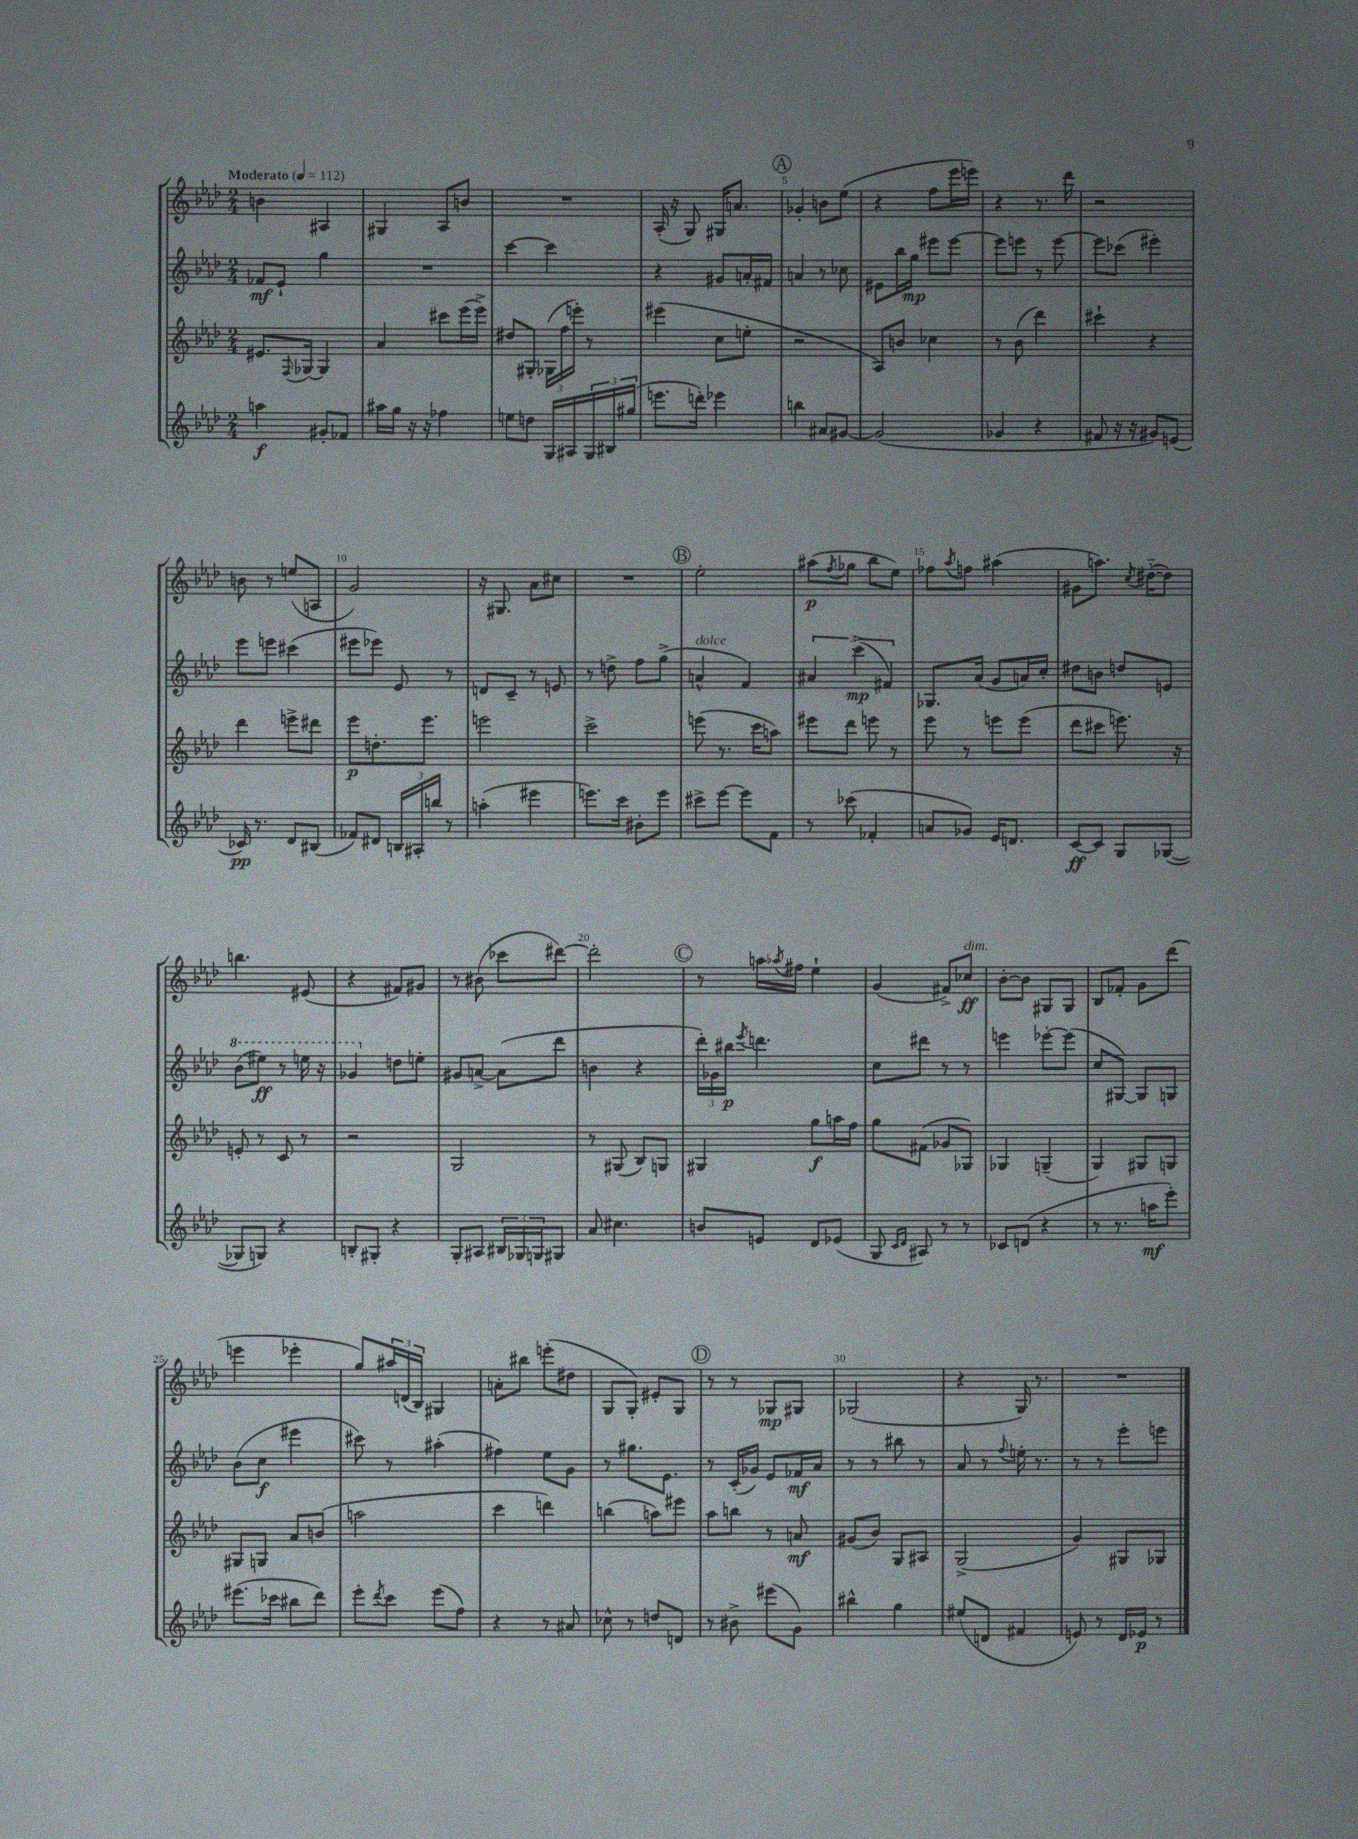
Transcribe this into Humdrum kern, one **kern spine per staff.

**kern	**kern	**kern	**kern
*staff4	*staff3	*staff2	*staff1
*clefG2	*clefG2	*clefG2	*clefG2
*k[b-e-a-d-]	*k[b-e-a-d-]	*k[b-e-a-d-]	*k[b-e-a-d-]
*M2/4	*M2/4	*M2/4	*M2/4
*MM112	*MM112	*MM112	*MM112
4aa\	8.e#/L	8f-/L	4b\
.	.	8e-`/J	.
.	8qqF/	.	.
.	[16G-/Jk	.	.
8g#'/L	4G-/]	4gg\	4A#/
8f-/J	.	.	.
=	=	=	=
16aa#\LL	4a-/	2r	4G#/
16gg\JJ	.	.	.
16r	.	.	.
16r	.	.	.
4ff-\	8ccc#\L	.	8A-/L
.	(16eee-\L	.	8b/J
.	16eee-^\JJ)	.	.
=	=	=	=
8ee\L	8dd#/L	[4ccc\	2r
8dd\J	8G#'/J	.	.
16G/LL	(24G-\LL	4ccc\]	.
.	24ff\	.	.
16A#/	.	.	.
.	24eee'\JJ)	.	.
24G/	8r	.	.
24B#/	.	.	.
(24gg#/JJ	.	.	.
=	=	=	=
8.eee\L	(4eee#\	4r	(16A-'/
.	.	.	16r
.	.	.	8G/)
16ddd'\Jk)	.	.	.
4eee-\	8cc\L	8g#/L	16G#/LK
.	.	.	8.a/J
.	8ee'\J	16a'/L	.
.	.	16f#/JJ	.
=	=	=	=
4bb\	2r	4a/	4g-'/
8a#/L	.	8r	8b\L
[8g#/J	.	8cc-\	(8ee-\J
=	=	=	=
(2g#/]	8A-/L)	8e#\L	4r
.	8b/J	16bb-\L	.
.	.	16gg\JJ	.
.	4cc-\	8eee#\L	8ff\L
.	.	[8eee#\J	16eee-\L
.	.	.	16eee\JJ)
=	=	=	=
4g-/	8r	8eee#\]L	4r
.	(8b-\	8eee\J	.
4r	4ddd-\)	8r	8.r
.	.	[8eee\	.
.	.	.	16ddd-\
=	=	=	=
8f#/	4ccc#`\	8eee\]L	2r
16r	.	(8ccc-\J	.
16r	.	.	.
8g#/L)	4r	4eee#'\)	.
(8e/J	.	.	.
=	=	=	=
16c-/)	4ddd-\	8eee-\L	8b\
8.r	.	.	.
.	.	8eee\J	8r
8d-/L	8eee^\L	(4ccc#\	(8ee/L
(8B#/J	8ddd#\J	.	8A/J
=	=	=	=
8f-/L)	8eee-\L	8eee#\L	2g/)
8d#/J	8.dd'\	8eee-\J)	.
24B/LL	.	8e-/	.
24A#'/	.	.	.
.	8.eee-\J	.	.
24bb/JJ	.	.	.
8r	.	8r	.
=	=	=	=
(4aa'\	2eee\	8d/L	16r
.	.	.	8.G#/
.	.	8c~/J	.
4eee#\	.	8r	8a-\L
.	.	8e/	8cc#\J
=	=	=	=
8.eee\L)	2ccc^\	8r	2r
.	.	8dd^\	.
16ccc\Jk	.	.	.
8b#'\L	.	8ff\L	.
8eee\J	.	(8gg^\J	.
=	=	=	=
8ccc#^\L	(8eee\	4a^^/	2ee-'\
[8eee-\J	8.r	.	.
8eee-\]L	.	4f/)	.
.	16ccc\LK	.	.
8f\J	8aa\J)	.	.
=	=	=	=
8r	8eee#\L	6a#/	(8aa#\L
.	.	.	8qff/
(8ccc-\	8ddd-\J	.	8gg-\J
.	.	(6ccc^\	.
4f-'/	8eee\	.	8bb-\L
.	.	6f#/)	.
.	8r	.	8ee-\J)
=	=	=	=
8a/L	8eee-\	8.G-/L	8ff-\L
.	.	.	8qaa-/
8g-/J)	8r	.	8ff\J
.	.	(16a-/Jk	.
16e-/LK	8eee\L	8g/L	(4aa#\
8.d/J	.	.	.
.	(8eee\J	16a/L)	.
.	.	16cc'/JJ	.
=	=	=	=
[8c/L	8ddd-\L	8dd#\L	8g#\L
8c/]J	8ccc#\J	8b\J	8.aa\J)
8G/L	8.eee\)	8dd/L	.
.	.	.	8qcc/
.	.	.	([16dd#'~\LK
([8G-/J	.	8e/J	8dd#\]J)
.	16r	.	.
=	=	=	=
8G-/]L	8e'/	(8bb-\L	4.bb\
8G/J)	8r	8eee#\J)	.
4r	8c/	8r	.
.	8r	16eee\	(8e#/
.	.	16r	.
=	=	=	=
8B'/L	2r	4gg-/	4r
8G#'/J	.	.	.
4r	.	8dd\L	8f#/L)
.	.	8ee'\J	8g#/J
=	=	=	=
8G'/L	2G/	8g#/L	8r
8A#/J	.	[8a^/J	(8b#\
24B#/LL	.	(8a\]L	8ccc-\L
24G-/	.	.	.
24G/J	.	.	.
8G#/J	.	8ddd-\J	[8ddd#\J)
=	=	=	=
8a-/	8r	4b\	2ddd#'\]
4.cc#\	(8G#/	.	.
.	8B-/L)	4r	.
.	8G/J	.	.
=	=	=	=
8b/L	4G#/	24ddd-'\LL)	8r
.	.	24g-\	.
.	.	24bb#\JJ	.
.	.	8qeee-/	.
8e/J	.	4.ddd\	16aa\LL
.	.	.	8qaa-/
.	.	.	16ff#\JJ
8d-/L	8gg\L	.	4ee-`\
(8e-/J	16aa\L	.	.
.	16ff\JJ	.	.
=	=	=	=
8G/	8gg\L	8cc\L	(4g/
16qqc/LL	.	.	.
16qqd-/JJ	.	.	.
8A#/)	(8f#\J	8ddd#\J	.
8r	8g-/L	8r	8f#^/L)
8r	8G-/J)	8r	8cc-/J
=	=	=	=
8c-/L	4G-/	4eee\	[8b-'\L
(8d/J	.	.	8b-\]J
4r	(4G~/	[8eee-'\L	8G#/L
.	.	(8eee-\]J	8G#/J
=	=	=	=
8r	4G/)	8cc/L	8B-/L
8.r	.	[8G#/J)	8f-'/J
.	8G#/L	8G#/]L	8g\L
16aa\LK	.	.	.
8eee-'\J)	8G/J	8G/J	(8ddd-\J
=	=	=	=
(8.eee#\L	8G#/L	(8b-\L	4eee\
.	8G/J	8cc\J	.
16ccc-\Jk	.	.	.
8bb#\L	8a-/L	4eee#\	4eee-'\
8ddd-\J)	(8b/J	.	.
=	=	=	=
8eee-'\L	2aa\	8ccc#\)	8gg/L)
8qddd-/	.	.	.
8ccc\J	.	8r	24aa#/L
.	.	.	(24d/
.	.	.	24B-/JJ)
(8eee-\L	.	(4aa#'\	4G#/
8ff\J)	.	.	.
=	=	=	=
4r	4ccc\	4ff#\)	8a'\L
.	.	.	8bb#\J
8r	4ddd\)	8ee-\L	(8eee'\L
8a#/	.	8g\J	8dd#\J
=	=	=	=
8cc-^^\	(4bb\	8r	8G/L
8r	.	8.gg#\L	8G'/J)
8dd/L	8aa\L)	.	8e#'/L
.	.	8.e-\J	.
8d/J	8eee#\J	.	8G/J
=	=	=	=
8r	8aa-\L	8r	8r
8b#^\	8bb\J	(16c'/LL	8r
.	.	16g-/JJ)	.
(8eee#\L	8r	8e-/L	8G-/L
8g\J)	8a/	16f-/L	8G#/J
.	.	16a-/JJ	.
=	=	=	=
4bb#^^\	(8g#/L	8r	(2G-/
.	8b-/J)	8r	.
4gg\	8G/L	8bb#\	.
.	8A#/J	8r	.
=	=	=	=
(8ee#/L	(2G^/	8a-/	4r
8d/J	.	8r	.
.	.	8qqff/	.
4f#/	.	16ee'\	16G/)
.	.	8.r	8.r
=	=	=	=
8e/)	4g/)	8r	2r
8r	.	8r	.
16d-/LL	8G#/L	8eee-'\L	.
16e-/JJ	.	.	.
8r	8G-/J	8eee\J	.
==	==	==	==
*-	*-	*-	*-
